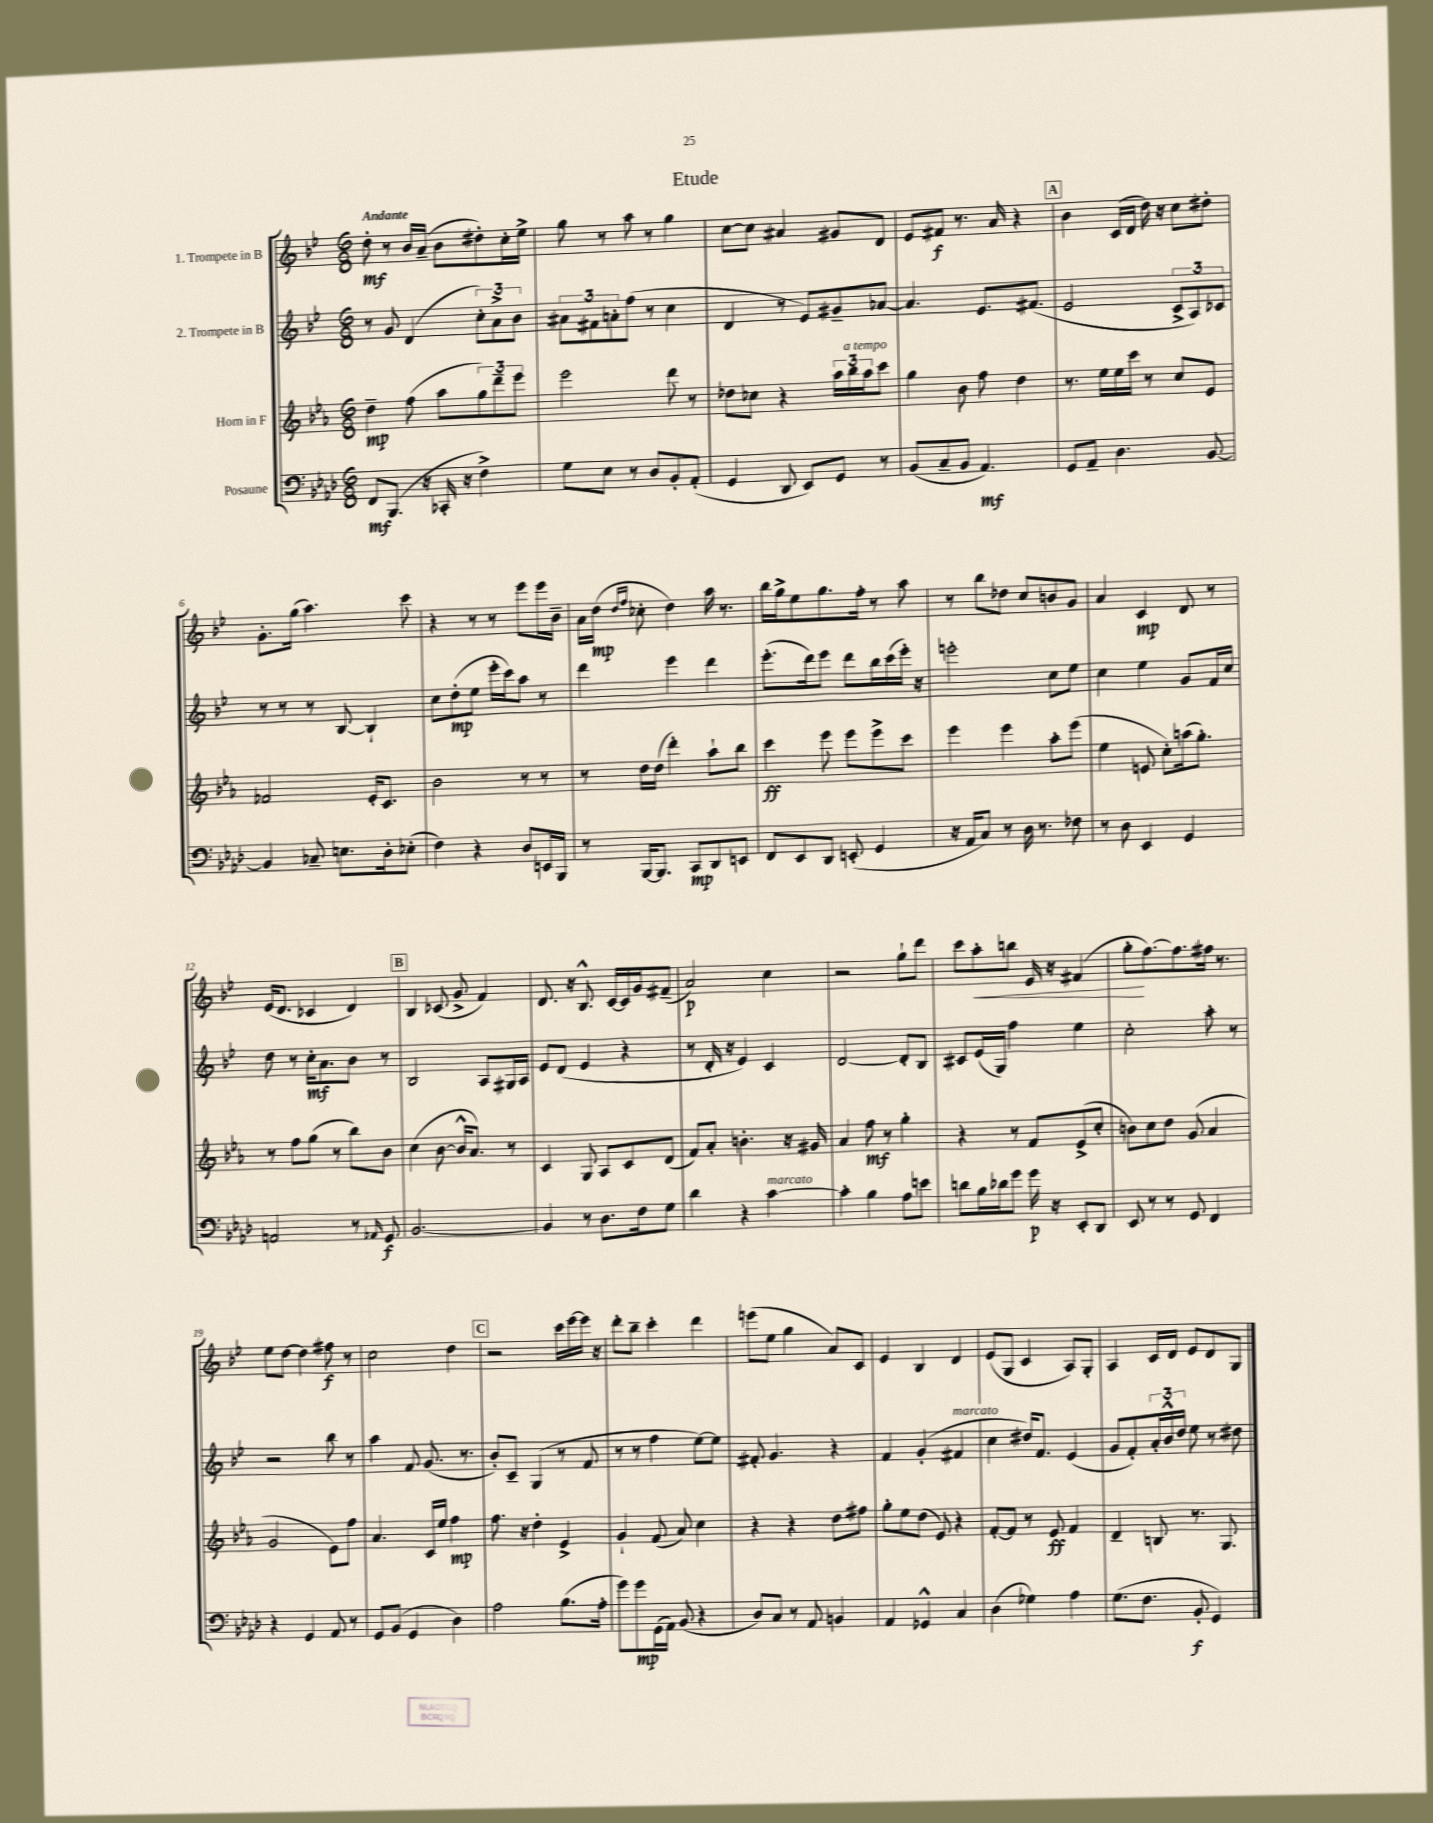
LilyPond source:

\header { title = "Etude" }
<<
\new StaffGroup <<
\new Staff = "s0" \with { instrumentName = "1. Trompete in B" } {
    \clef treble \key bes \major \numericTimeSignature \time 6/8 \tempo "Andante"
    d''8-.\mf r8 bes'16 a'16--( bes'8 dis''8-.) c''16-. ees''16-> |
    g''8 r8 a''8 r8 g''4 |
    c''8~ c''8 ais'4 gis'8 d'8 |
    ees'8 fis'8\f r8. a'16 r4 |
    \mark \markup { \box "A" } bes'4 c'16( d'16 d''16) r16 c''8 dis''8-. |
    g'8.-. g''16( a''4.) c'''8 |
    r4 r8 r8 ees'''8 ees'''16 bes'16-- |
    a'16 d''16\mp( \grace { d''16 f''16 } ces''8-. d''4) a''16 r8. |
    bes''16 g''16-> ees''8 g''8. f''16-. r8 a''8 |
    r8 bes''8 des''8 c''8 b'8 g'8 |
    a'4 c'4\mp d'8 r8 |
    ees'16( d'8. ces'4 d'4) |
    \mark \markup { \box "B" } bes4 ces'8( g'8-> f'4) |
    d'8. r16 bes8.-^ c'16~ c'16 g'16 fis'8--( |
    a'2\p) c''4 |
    r2 g''8-! d'''8 |
    c'''8 a''8-.\< b''8 ees'16 r16 fis'4( |
    g''8-.\! f''8.~) f''8. fis''16 r8. |
    ees''8 d''8~ d''4 fis''8\f r8 |
    c''2 d''4 |
    \mark \markup { \box "C" } r2 c'''16 ees'''16~ ees'''16 r16 |
    d'''8-. bes''8-- c'''4-. d'''4 |
    e'''8( ees''8 g''4 a'8) c'8 |
    ees'4 bes4 d'4 |
    ees'8( g8 c'4 a8) g8-. |
    a4 c'16 d'16 ees'8 d'8 g8 \bar "|." |
}
\new Staff = "s1" \with { instrumentName = "2. Trompete in B" } {
    \clef treble \key bes \major \numericTimeSignature \time 6/8
    r8 g'8 d'4( \tuplet 3/2 { c''8-.) a'8-> bes'8 } |
    \tuplet 3/2 { ais'8 fis'8 a'8-. } f''8( r8 c''4 |
    d'4 r8 ees'8) gis'8-- aes'8~ |
    aes'4. ees'8. fis'8.( |
    \mark \markup { \box "A" } ees'2 \tuplet 3/2 { c'8-> a8) ces'8 } |
    r8 r8 r8 bes8~ bes4-! |
    c''8 d''8-.\mp( ees''8 ees'''16-. c'''16) a''8 r8 |
    d'''4 ees'''4 d'''4 |
    ees'''8.-.( d'''16) ees'''8 d'''8 bes''16 c'''16( ees'''16-.) r16 |
    e'''2-. c''8 ees''8 |
    c''4 ees''4 g'8 f'16 c''16 |
    d''8 r8 c''16-.\mf a'8. bes'8 r8 |
    \mark \markup { \box "B" } bes2 a8 gis16 a16 |
    ees'8 d'8( ees'4 r4 |
    r8 d'16-. r16 ees'4) c'4 |
    d'2~ d'8-. bes8 |
    cis'8 ees'16( g16) f''4 ees''4 |
    c''2-. a''8-. r8 |
    r2 bes''8 r8 |
    a''4 f'8 g'8.( r8. |
    \mark \markup { \box "C" } bes'8-.) c'8-- g4( r8 f'8 |
    r8 r8 f''4 ees''8~) ees''8 |
    fis'8-. g'4. r4 |
    f'4 g'4-.( fis'4^\markup { \italic "marcato" } |
    c''4 dis''16) f'8. ees'4( |
    g'8 f'8-.) \tuplet 3/2 { a'16-. bes'16-^ d''16 } ees''8 r8 dis''8 \bar "|." |
}
\new Staff = "s2" \with { instrumentName = "Horn in F" } {
    \clef treble \key ees \major \numericTimeSignature \time 6/8
    d''4--\mp f''8( aes''8 \tuplet 3/2 { g''8) d'''8-- ees'''8 } |
    ees'''2 d'''8 r8 |
    des''8 ces''8 r4 \tuplet 3/2 { aes''16 bes''16^\markup { \italic "a tempo" } aes''16 } c'''8 |
    g''4 bes'8 f''8 d''4 |
    \mark \markup { \box "A" } r8. ees''16 ees''16 c'''16 r8 c''8 ees'8 |
    fes'2 ees'16-. c'8. |
    bes'2 r8 r8 |
    r8 d''16 d''16( d'''4-.) aes''8-! bes''8 |
    c'''4\ff ees'''8 ees'''8 ees'''8-> c'''8 |
    ees'''4 ees'''4 aes''8-. ees'''8( |
    ees''4 e'8 c''8-.) a''16( g''8.-.) |
    r8 f''8 g''8( r8 bes''8) bes'8 |
    \mark \markup { \box "B" } c''4( bes'8~ bes'16-^ aes'8.) r8 |
    c'4 g8 aes8 c'8 d'8( |
    f'8) aes'8-. b'4.-. r16 gis'16 |
    aes'4 f''8\mf r8 g''4-. |
    r4 r8 f'8 ees'8->( c''8-. |
    b'8) c''8 d''8 g'8( aes'4 |
    g'2 ees'8) f''8 |
    aes'4. c'16 ees''16 f''4\mp |
    \mark \markup { \box "C" } f''8. r16 d''4-. ees'4-> |
    g'4-! f'8( aes'8) c''4 |
    r4 r4 d''8 fis''8 |
    g''8-. ees''8 d''8( ees'8) r4 |
    f'8~-. f'8 r8 ees'8\ff f'4 |
    d'4-- b8 r8. g8. \bar "|." |
}
\new Staff = "s3" \with { instrumentName = "Posaune" } {
    \clef bass \key aes \major \numericTimeSignature \time 6/8
    f,8\mf bes,,8.( r16 ces,16-. r16 f4->) |
    g8 ees8 r8 des8 bes,8-. aes,8-.( |
    g,4 des,8 ees,8) g,8 r8 |
    bes,8( c8-- bes,8 aes,4.\mf) |
    \mark \markup { \box "A" } g,8 aes,8-- des4. bes,8~ |
    bes,4 ces8-- e8. des16-. ees8-.( |
    f4) r4 des8 e,16 bes,,16 |
    r8 bes,,16~ bes,,8. c,8\mp des,8 e,8 |
    f,8 ees,8 des,8 e,8-.( g,4 |
    r16 aes,16 c8) r8 des16 r8. fes8 |
    r8 des8 ees,4 g,4 |
    a,2 r8 \grace { aes,16 } g,8\f |
    \mark \markup { \box "B" } bes,2.~ |
    bes,4 r8 des8. f16 g8 |
    des'4 r4 c'4~^\markup { \italic "marcato" } |
    c'4-. bes4 aes8 e'8 |
    d'8 bes16 des'16 g'8 g'16\p r16 ees,8-. des,8 |
    ees,8 r8 r8 g,8 f,4 |
    r4 g,4 aes,8 r8 |
    g,8 bes,8( g,4 des4) |
    \mark \markup { \box "C" } aes2 bes8.( aes16-. |
    g'8) g'8\mp g,16( aes,16) bes,8( r4 |
    des8) c8 r8 aes,8 b,4 |
    aes,4 ges,4-^ c4 |
    des4( ges4) aes4 |
    g8.( f8. bes,8-.\f g,4) \bar "|." |
}
>>
>>
